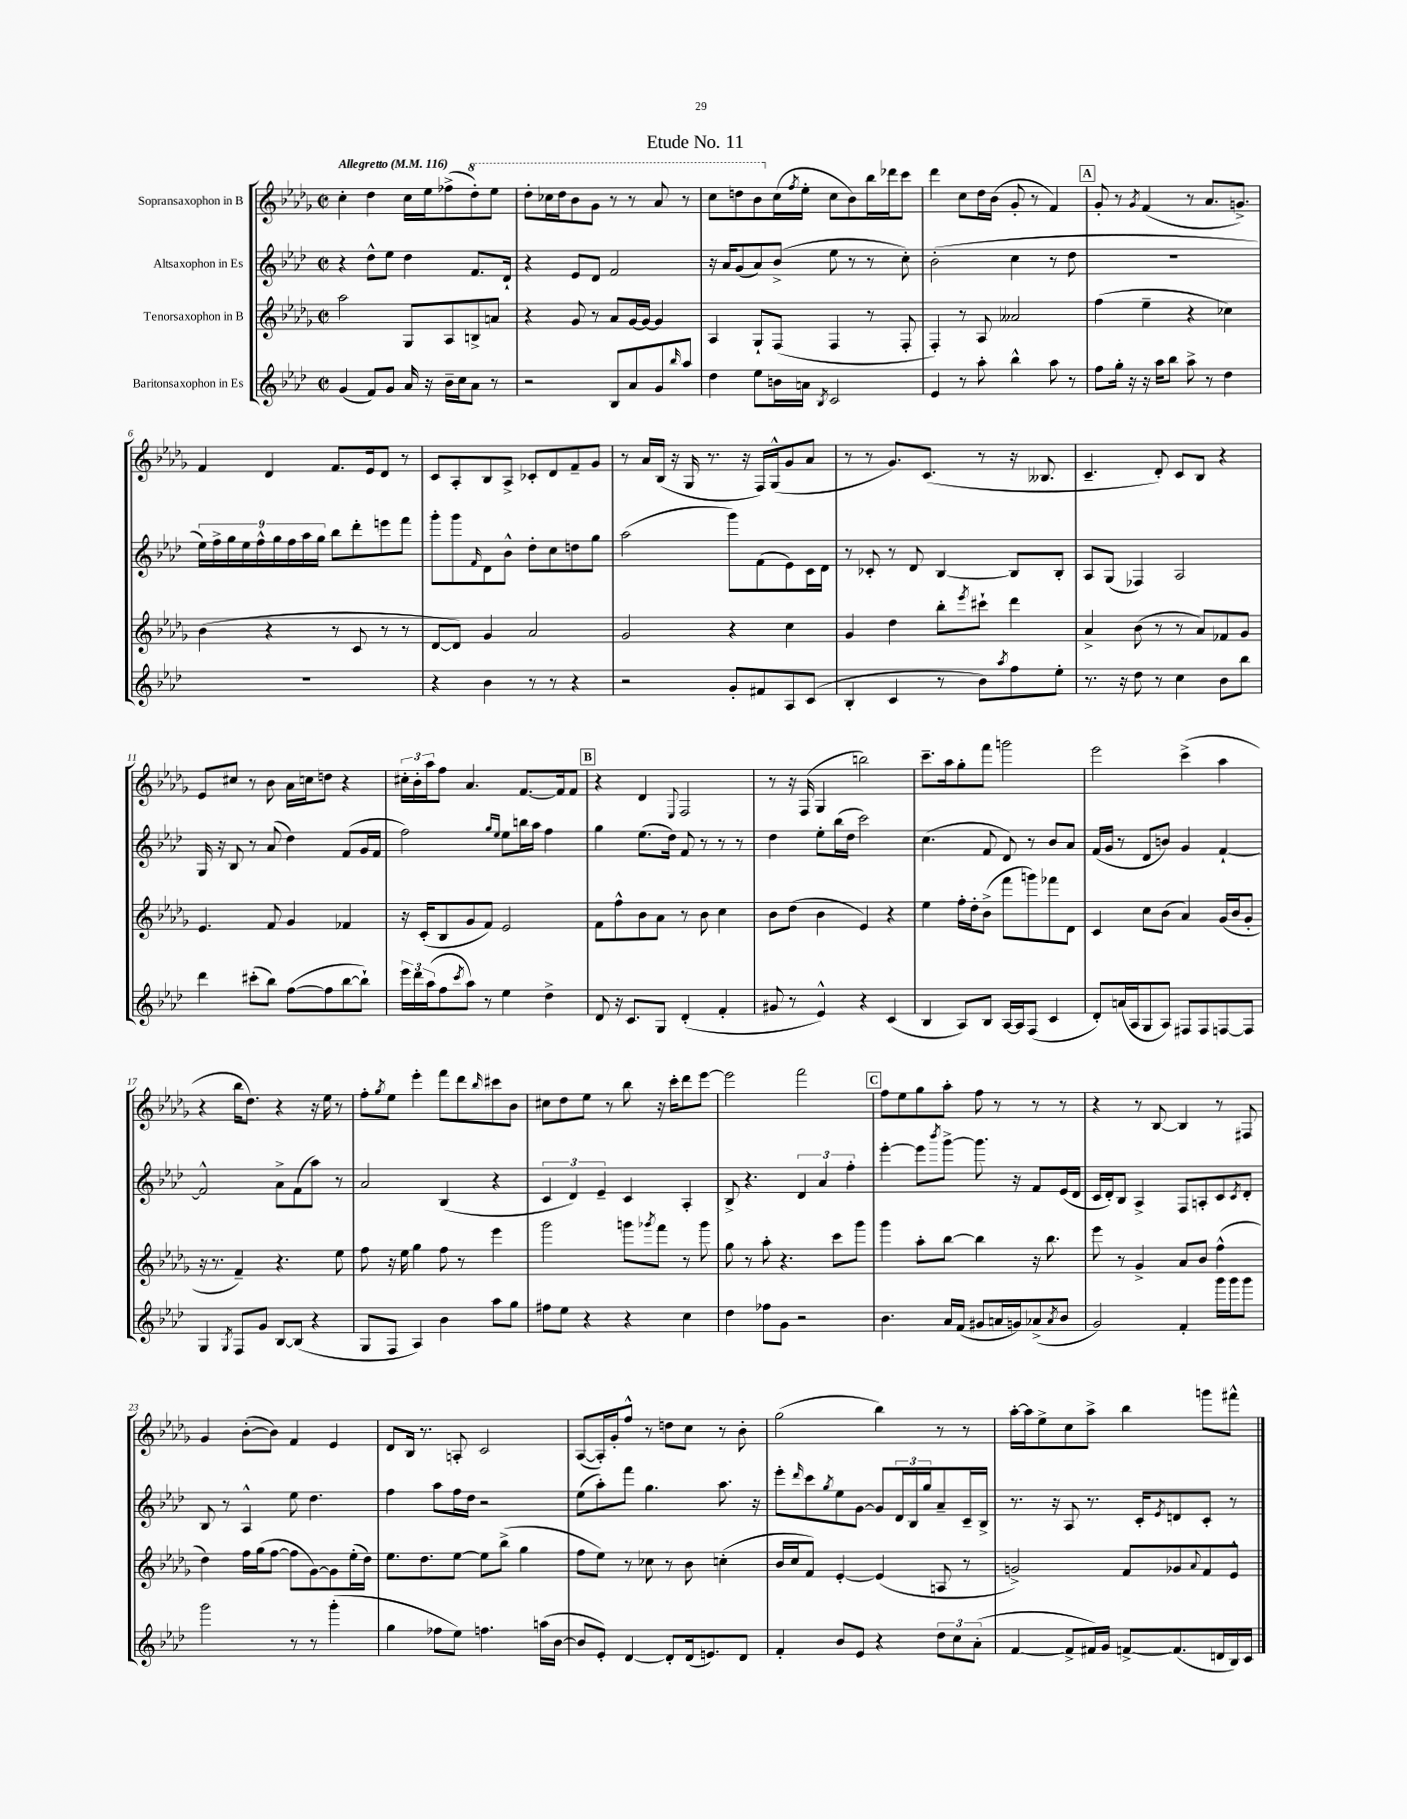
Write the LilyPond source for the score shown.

\header { title = "Etude No. 11" }
<<
\new StaffGroup <<
\new Staff = "s0" \with { instrumentName = "Sopransaxophon in B" } {
    \clef treble \key des \major \defaultTimeSignature \time 2/2 \tempo "Allegretto" 4 = 116
    c''4-. des''4 c''16 ees''16 fes''8->( \ottava #1 des'''8-.) ees'''8 |
    des'''8-. ces'''16 des'''16 bes''8 ges''8 r8 r8 aes''8 r8 |
    c'''8 d'''8 bes''8 \ottava #0 c''16( \acciaccatura { f''8 } ees''16-. c''8 bes'8) bes''16 des'''16 c'''8 |
    des'''4 c''8 des''16 bes'16( ges'8-. r8 f'4) |
    \mark \markup { \box "A" } ges'8-. r8 \acciaccatura { ges'8 } f'4( r8 aes'8. g'8.->) |
    f'4 des'4 f'8. ees'16 des'8 r8 |
    c'8 aes8-. bes8 aes8-> ces'8-. des'8 f'8-- ges'8 |
    r8 aes'16 bes16( r16 ges16 r8. r16 f16) ges16-^( ges'8 aes'8 |
    r8 r8 ges'8.) c'8.( r8 r16 beses8. |
    c'4.-- des'8-.) c'8 bes8 r4 |
    ees'8 cis''8 r8 bes'8 aes'16 c''16 d''8 r4 |
    \tuplet 3/2 { cis''16-. bes'16-. aes''16 } f''8 aes'4. f'8.~ f'16 f'8 |
    \mark \markup { \box "B" } r4 des'4 \appoggiatura { ees8 } f2 |
    r8 r16 f16( ges4 b''2) |
    c'''8.-- aes''16 ges''8-. f'''8 g'''2 |
    ees'''2 c'''4->( aes''4 |
    r4 bes''16 des''8.) r4 r16 ees''16 r8 |
    f''8-. \acciaccatura { ges''8 } ees''8 ees'''4-. f'''8 des'''8 \grace { bes''16 } cis'''8 bes'8 |
    cis''8 des''8 ees''8 r8 bes''8 r16 c'''16-. des'''8 ees'''8~ |
    ees'''2 f'''2 |
    \mark \markup { \box "C" } f''8 ees''8 ges''8 aes''8-. f''8 r8 r8 r8 |
    r4 r8 bes8~ bes4 r8 fis8 |
    ges'4 bes'8~-.( bes'8) f'4 ees'4 |
    des'8 bes16 r8. a8-. c'2 |
    aes8~( aes16-.) ges'16-. f''8-^ r8 d''8 c''8 r8 bes'8-. |
    ges''2( bes''4) r8 r8 |
    aes''16~-. aes''16 ees''8-> c''8 aes''8-> bes''4 g'''8 fis'''8-^ \bar "|." |
}
\new Staff = "s1" \with { instrumentName = "Altsaxophon in Es" } {
    \clef treble \key aes \major \defaultTimeSignature \time 2/2
    r4 des''8-^ ees''8 des''4 f'8. des'16-! |
    r4 ees'8 des'8 f'2 |
    r16 aes'16 g'8( aes'8) bes'8->( ees''8 r8 r8 c''8-.) |
    bes'2-.( c''4 r8 des''8 |
    \mark \markup { \box "A" } R1 |
    \tuplet 9/8 { ees''16) f''16-> g''16 ees''16 f''16-^ g''16 f''16 aes''16 g''16 } bes''8 des'''8-. e'''8 f'''8 |
    g'''8-. g'''8 \grace { f'16 } des'8 bes'8-^ des''8-. c''8 d''8 g''8 |
    aes''2( g'''8) f'8( ees'8) c'16 des'16 |
    r8 ces'8-. r8 des'8 bes4~ bes8 bes8-. |
    aes8 g8( fes4) aes2 |
    g16 r16 bes8 r8 aes'8( des''4) f'8( g'16 f'16 |
    f''2) \grace { g''16 ees''16 } ees''8 b''16 aes''16 f''4 |
    \mark \markup { \box "B" } g''4 ees''8.( des''16) f'8 r8 r8 r8 |
    des''4 ees''8-. bes''16( des''16 c'''2) |
    c''4.( f'8 des'8) r8 bes'8 aes'8 |
    f'16( g'16 r8 des'8 b'8) g'4 f'4~-! |
    f'2-^ aes'8-> f'8( aes''8) r8 |
    aes'2 bes4( r4 |
    \tuplet 3/2 { c'4 des'4) ees'4-- } c'4 aes4-. |
    bes8-> r4. \tuplet 3/2 { des'4 aes'4 f''4-. } |
    \mark \markup { \box "C" } ees'''4~-. ees'''8 \acciaccatura { bes'''8 } g'''8~-> g'''8. r16 f'8 ees'16( des'16 |
    c'16 des'16-.) bes8 aes4-> f8 a8-. c'8 \acciaccatura { c'8 } des'8-. |
    bes8 r8 aes4-^ ees''8 des''4. |
    f''4 aes''8 f''16 des''16 r2 |
    ees''8( aes''8-.) f'''8 g''4. aes''8. r16 |
    ees'''8-. \grace { des'''16 } c'''8 \acciaccatura { g''8 } ees''8 g'8~ g'8 \tuplet 3/2 { des'16 bes16 g''16 } aes'8-- c'16-- bes16-> |
    r8. r16 aes8 r8. c'16-. \acciaccatura { ees'8 } d'8 c'8-. r8 \bar "|." |
}
\new Staff = "s2" \with { instrumentName = "Tenorsaxophon in B" } {
    \clef treble \key des \major \defaultTimeSignature \time 2/2
    aes''2 ges8 aes8 b8-> a'8 |
    r4 ges'8 r8 aes'8 ges'16~ ges'16~ ges'4 |
    aes4 ges8-! f8( f4 r8 f8-. |
    f4-.) r8 aes8 aeses'2 |
    \mark \markup { \box "A" } f''4( ees''4-- r4 ces''4) |
    bes'4( r4 r8 c'8 r8 r8 |
    des'8~ des'8) ges'4 aes'2 |
    ges'2 r4 c''4 |
    ges'4 des''4 bes''8-. \acciaccatura { ees'''8 } cis'''8-! des'''4 |
    aes'4-> bes'8( r8 r8 aes'8) fes'8 ges'8 |
    ees'4. f'8 ges'4 fes'4 |
    r16 c'16-.( bes8 ges'8 f'8) ees'2 |
    \mark \markup { \box "B" } f'8 f''8-^ bes'8 aes'8 r8 bes'8 c''4 |
    bes'8 des''8( bes'4 ees'4) r4 |
    ees''4 f''16-. des''16-. bes'8->( f'''8 g'''8) fes'''8 des'8 |
    c'4 c''8 bes'8( aes'4) ges'16( bes'16 ges'8-. |
    r16 r8. f'4--) r4. ees''8 |
    f''8 r16 ees''16 ges''4 f''8 r8 ees'''4 |
    ges'''2 g'''8 \acciaccatura { ges'''8 } f'''8 r8 ges'''8 |
    ges''8 r8 aes''8-. r4. c'''8 ges'''8 |
    \mark \markup { \box "C" } ges'''4 aes''8-. bes''8~ bes''4 r16 bes''8. |
    ees'''8 r8 ges'4-> aes'8 bes'8 f''4-^( |
    des''4) f''16 ges''16( f''8~ f''8 ges'8~) ges'8 ees''16-.( des''16) |
    ees''8. des''8. ees''8~ ees''8 bes''8->( ges''4 |
    f''8 ees''8) r8 ces''8 r8 bes'8 c''4-.( |
    bes'16 c''16 f'8) ees'4~-. ees'4( a8 r8 |
    g'2->) f'8 ges'8 \appoggiatura { aes'8 } f'8 ees'8-^ \bar "|." |
}
\new Staff = "s3" \with { instrumentName = "Baritonsaxophon in Es" } {
    \clef treble \key aes \major \defaultTimeSignature \time 2/2
    g'4( f'8) g'8 aes'16 r16 bes'16-- c''16 aes'8 r8 |
    r2 bes8 aes'8 g'8 \grace { bes''16 } aes''8 |
    des''4 ees''8 b'16 a'16 \acciaccatura { bes8 } c'2 |
    ees'4 r8 aes''8-. bes''4-^ aes''8 r8 |
    \mark \markup { \box "A" } f''8 g''16-. r16 r16 aes''16 bes''8 aes''8-> r8 des''4 |
    R1 |
    r4 bes'4 r8 r8 r4 |
    r2 g'8-. fis'8 aes8 c'8( |
    bes4-. c'4 r8 bes'8) \acciaccatura { aes''8 } f''8 ees''8-. |
    r8. r16 des''8 r8 c''4 bes'8 bes''8 |
    des'''4 cis'''8-.( bes''8) f''8~( f''8 bes''8~ bes''8-!) |
    \tuplet 3/2 { ees'''16 des'''16 aes''16( } f''8 \acciaccatura { c'''8 } aes''8) r8 ees''4 des''4-> |
    \mark \markup { \box "B" } des'8 r16 c'8. g8 des'4-.( f'4-. |
    gis'8 r8 ees'4-^) r4 c'4( |
    bes4 aes8) bes8 aes16~ aes16 f8( c'4 |
    des'8-.) a'16( aes16 g8 aes8) fis8 fis8 f8~ f8 |
    g4 \acciaccatura { g8 } f8 g'8 bes8~ bes8( r4 |
    g8 f8 aes4) bes'4 aes''8 g''8 |
    fis''8 ees''8 r4 r4 c''4 |
    des''4 fes''8 g'8 r2 |
    \mark \markup { \box "C" } bes'4. aes'16 f'16( gis'8 a'16 g'16) aes'8->( \acciaccatura { aes'8 } bes'8 |
    g'2) f'4-. g'''16 g'''16 g'''8 |
    g'''2 r8 r8 g'''4-.( |
    g''4 fes''8 ees''8) f''4. a''16( bes'16~ |
    bes'8 ees'8-.) des'4~ des'8-. des'16( e'8.) des'8 |
    f'4-. bes'8 ees'8 r4 \tuplet 3/2 { des''8 c''8 aes'8-.( } |
    f'4~ f'8-> fis'16) g'16 f'8~-> f'8.( d'16 bes16) c'16 \bar "|." |
}
>>
>>
